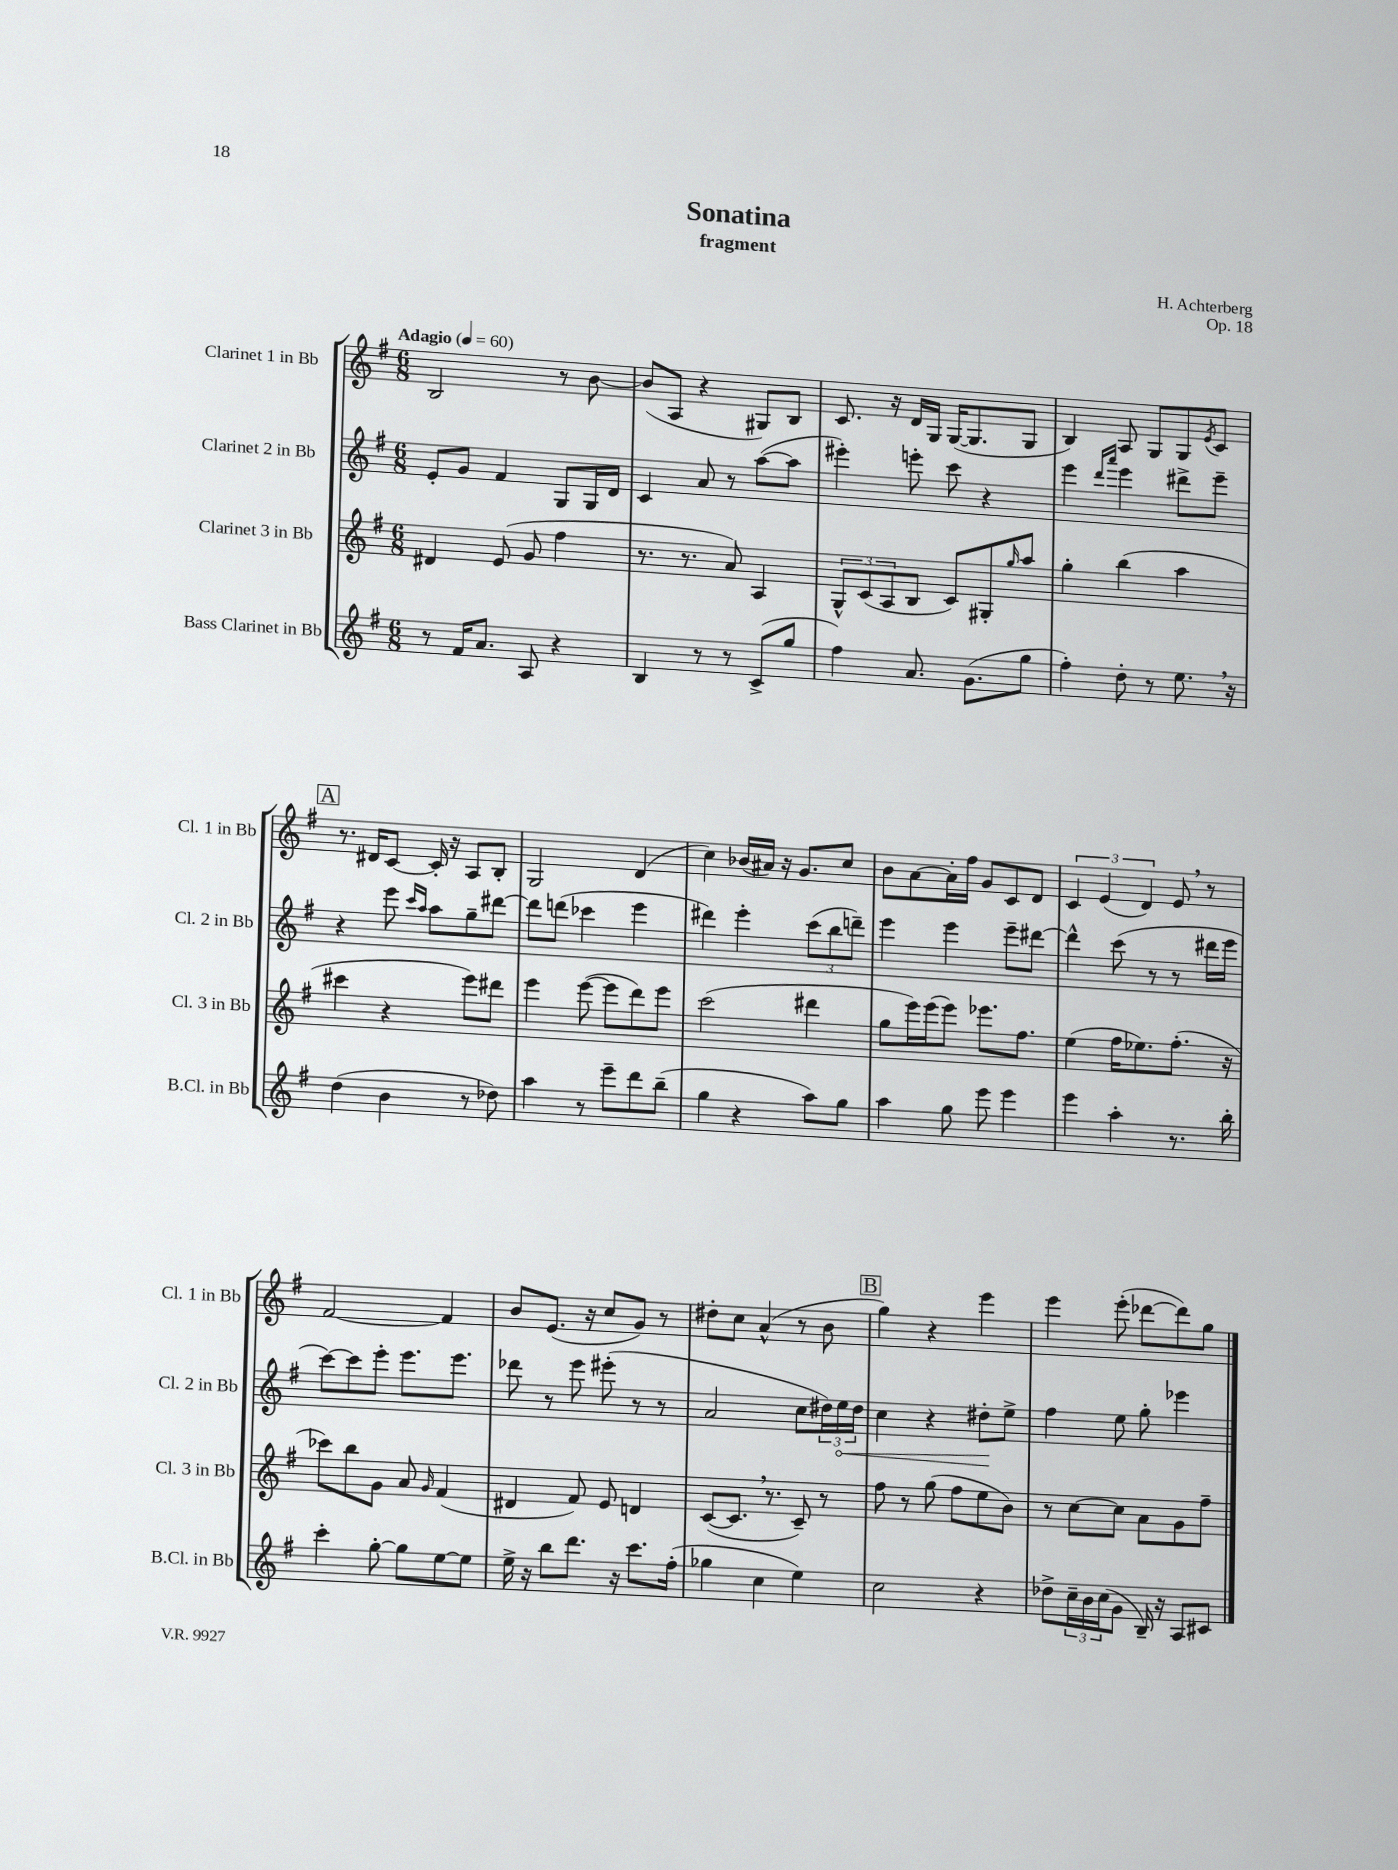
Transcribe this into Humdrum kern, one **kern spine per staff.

**kern	**kern	**kern	**kern
*staff4	*staff3	*staff2	*staff1
*clefG2	*clefG2	*clefG2	*clefG2
*k[f#]	*k[f#]	*k[f#]	*k[f#]
*M6/8	*M6/8	*M6/8	*M6/8
*MM60	*MM60	*MM60	*MM60
8r	4d#/	8e'/L	2B/
16f#/LK	.	8g/J	.
8.a/J	.	.	.
.	(8e/	4f#/	.
8A/	8g/	.	.
4r	4ff#\	8G/L	8r
.	.	16G/L	[8b\
.	.	16d/JJ	.
=	=	=	=
4B/	8.r	4c/	(8b/]L
.	.	.	8A/J
.	8.r	.	.
8r	.	8a/	4r
8r	8a/)	8r	.
(8c^/L	4A/	([8aa\L	8G#/L)
8gg/J	.	8aa\]J	8B/J
=	=	=	=
4ff#\)	12G^^/L	4eee#'\)	8.c/
.	(12c/	.	.
.	12A/	.	.
.	.	.	16r
8.a/	8B/J	8eee'\	16d/LL
.	.	.	16G/JJ
.	8c/L)	8ccc\	([16G/LK
(8.g\L	.	.	8.G/]
.	8G#'/	4r	.
.	16qqgg/	.	.
8gg\J	8aa/J	.	8G/J
=	=	=	=
4ff#'\)	4gg'\	4eee\	4B/)
.	.	16qqddd/LL	.
.	.	16qqaaa/JJ	.
8dd'\	(4bb\	4eee\	8A/
8r	.	.	8G/L
8.ee\	4aa\	8ddd#^\L	8G/
.	.	.	8qe/
.	.	8eee~\J	8c/J
16r	.	.	.
=	=	=	=
(4dd\	4ccc#\	4r	8.r
.	.	.	16d#/LK
4b\	4r	8eee\	[8c/J
.	.	16qqccc/LL	.
.	.	16qqaa/JJ	.
.	.	8aa\L	16c'/]
.	.	.	16r
8r	8eee\L)	8gg~\	8A/L
8dd-\)	8ddd#\J	[8ddd#\J	8B'/J
=	=	=	=
4aa\	4eee\	8ddd#\]L	2G/
.	.	(8ddd\J	.
8r	([8eee\	4ccc-\	.
8eee~\L	8eee\]L	.	.
8ddd\	8ddd\)	4eee\	(4d/
(8bb~\J	8eee\J	.	.
=	=	=	=
4gg\	(2ccc\	4ddd#\)	4cc\)
4r	.	4eee'\	(16b-/LL
.	.	.	16a#/JJ)
.	.	.	16r
.	.	.	8.g/L
8aa\L)	4ddd#\	(12ccc\L	.
.	.	12bb\	.
8gg\J	.	.	8cc/J
.	.	12ddd~\J)	.
=	=	=	=
4aa\	8gg\L	4eee\	8b\L
.	16eee\L)	.	[8a\
.	(16eee\J	.	.
8gg\	8eee\J)	4eee\	16a'\]L
.	.	.	16ff#\JJ
8eee\	8.eee-\L	.	8g/L
4eee\	.	8eee~\L	8c/
.	8.ff#\J	.	.
.	.	[8ddd#\J	8d/J
=	=	=	=
4eee\	(4ee\	4ddd#^^\]	6c/
.	.	.	(6e/
4aa'\	16ff#\LK	(8ccc\	.
.	8.ee-\)	.	.
.	.	.	6d/)
.	.	8r	.
8.r	(8.ff#'\J	8r	8e/
.	.	16ddd#\LL	8r
16bb'\	16r	16eee\JJ	.
=	=	=	=
4ccc'\	8ccc-\L)	[8ccc\L)	[2f#/
.	8bb\	8ccc\]	.
[8gg'\	8g\J	8eee'\J	.
8gg\]L	8a/	8.eee\L	.
.	16qqg/	.	.
[8ee\	(4f#/	.	4f#/]
.	.	8.eee\J	.
8ee\]J	.	.	.
=	=	=	=
16ee^\	4d#/	8ddd-\	8b/L
16r	.	.	.
8bb\L	.	8r	(8.e/J
8.ddd\J	8f#/)	8eee\	.
.	.	.	16r
.	8e/	(8eee#'\	8cc/L
16r	.	.	.
8.ccc\L	4d/	8r	8g/J)
.	.	8r	8r
(16ff#'\Jk	.	.	.
=	=	=	=
4gg-\	([8c/L	2a/	8dd#'\L
.	8.c/]J	.	8cc\J
4cc\	.	.	(4a^^/
.	8.r	.	.
4ee\)	8c~/)	8cc\L	8r
.	8r	24dd#\L)	8b\
.	.	24ee\	.
.	.	24dd#\JJ	.
=	=	=	=
2cc\	8ff#\	4cc\	4gg\)
.	8r	.	.
.	(8gg\	4r	4r
.	8ff#\L	.	.
4r	8ee\	8dd#'\L	4eee\
.	8b\J)	8ee^\J	.
=	=	=	=
8dd-^\L	8r	4ff#\	4eee\
24cc~\L	[8cc\L	.	.
24b\	.	.	.
(24cc\J	.	.	.
8g\J	8cc\]J	8ee\	(8eee'\
16B~/)	8a\L	8gg'\	[8ddd-\L
16r	.	.	.
8A/L	8g\	4eee-\	8ddd-\])
8c#/J	8ff#~\J	.	8gg\J
==	==	==	==
*-	*-	*-	*-
